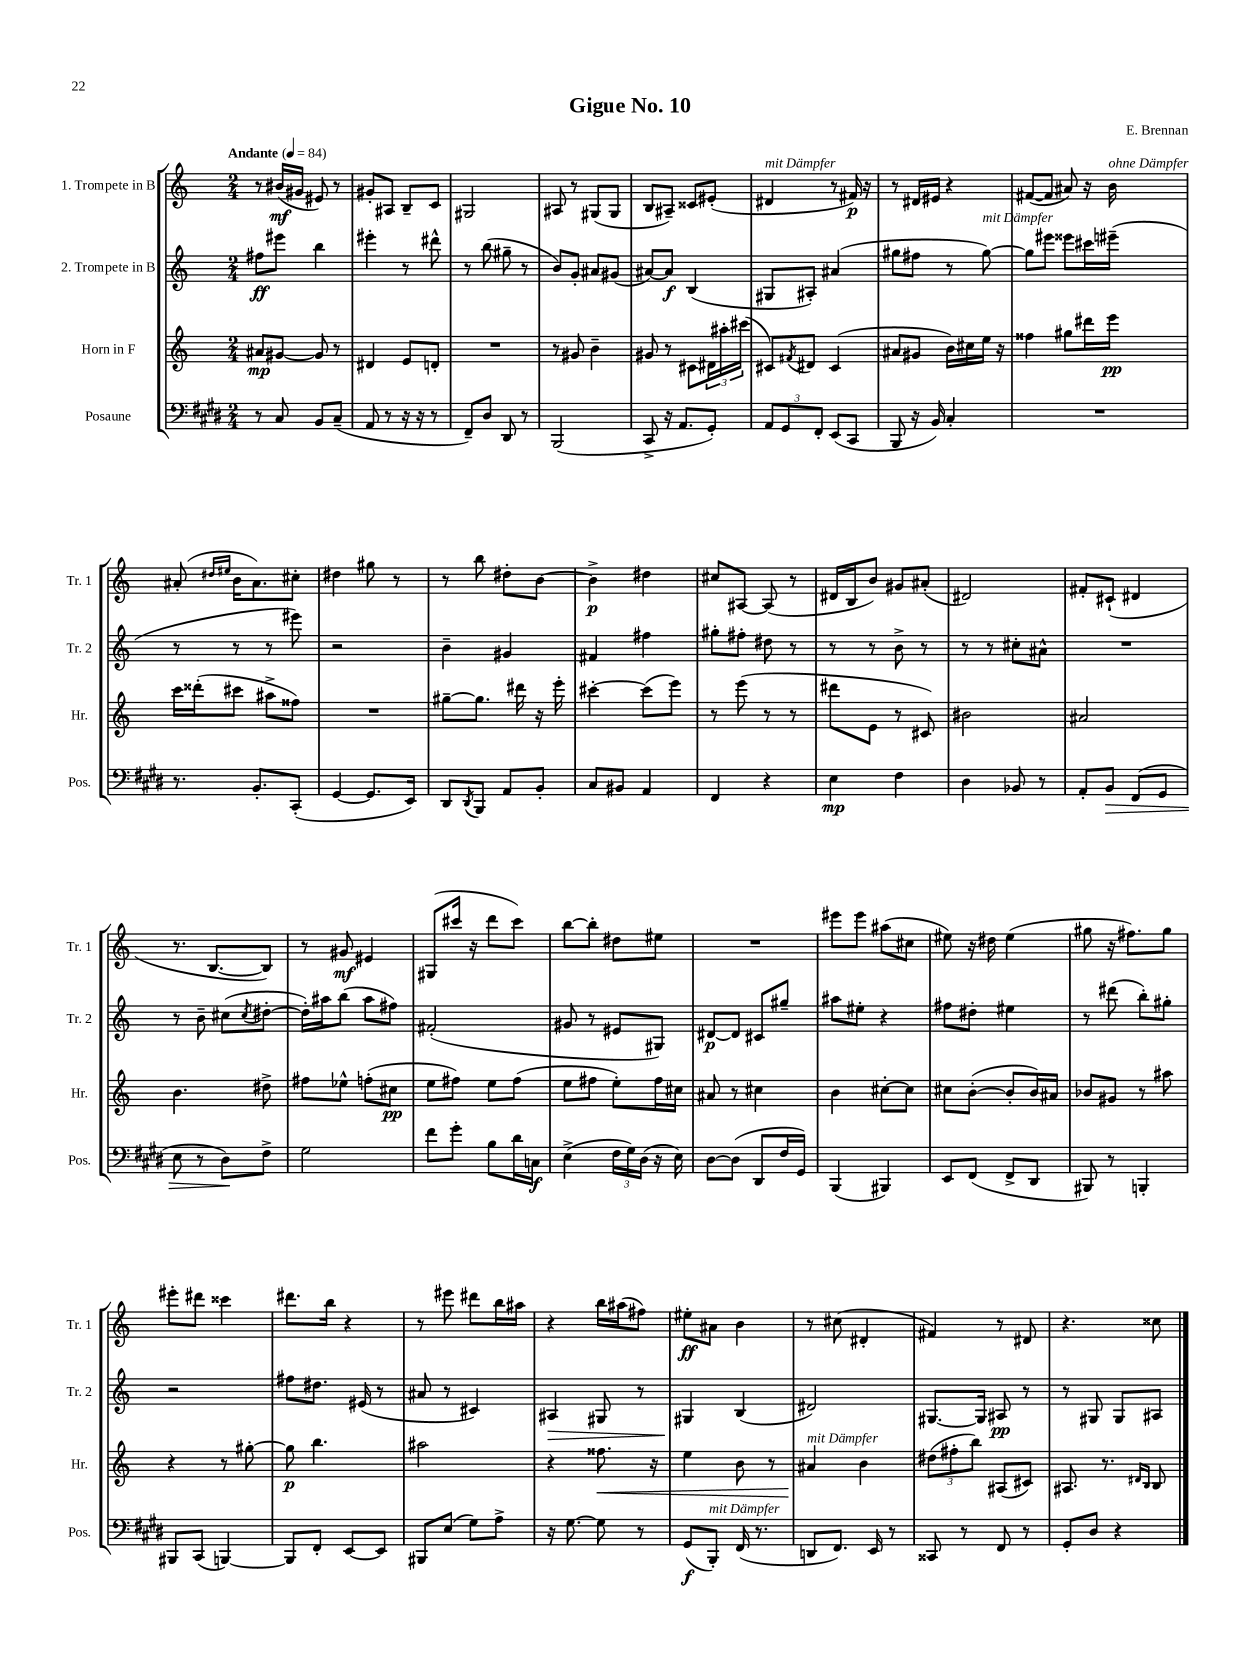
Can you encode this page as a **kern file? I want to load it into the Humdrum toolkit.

**kern	**kern	**kern	**kern
*staff4	*staff3	*staff2	*staff1
*clefF4	*clefG2	*clefG2	*clefG2
*k[f#c#g#d#]	*k[]	*k[]	*k[]
*M2/4	*M2/4	*M2/4	*M2/4
*MM84	*MM84	*MM84	*MM84
8r	8a#/L	8ff#\L	8r
8C#/	[8g#/J	8eee#\J	(16b#/LL
.	.	.	16g#/JJ
8BB/L	8g#/]	4bb\	8e#/)
(8C#~/J	8r	.	8r
=	=	=	=
8AA/	4d#/	4eee#'\	8g#'/L
8r	.	.	8A#/J
16r	8e/L	8r	8B~/L
16r	.	.	.
8r	8d'/J	8ddd#^^\	8c/J
=	=	=	=
8FF#~/L)	2r	8r	2G#/
8D#/J	.	(8bb\	.
8DD#/	.	8gg#~\	.
8r	.	8r	.
=	=	=	=
(2BBB/	8r	8b/L)	8A#/
.	8g#/	8g'/J	8r
.	4b~\	8a#/L	(8G#/L
.	.	(8g#/J	8G#/J
=	=	=	=
8CC#^/	8g#/	[8a#/L)	8B/L
16r	8r	8a#/]J	8A#~/J)
8.AA/L	.	.	.
.	8c#\L	(4B/	8c##/L
8GG#'/J)	24d#\L	.	(8e#'/J
.	24aa#'\	.	.
.	(24ccc#\JJ	.	.
=	=	=	=
12AA/L	8c#/L)	8G#/L	4d#/
12GG#/	.	.	.
.	8qf#/	.	.
.	8d#/J	8A#'/J)	.
12FF#'/J	.	.	.
(8EE/L	(4c#/	(4a#/	8r
8CC#/J	.	.	16f#/)
.	.	.	16r
=	=	=	=
8BBB/	8a#/L	8gg#\L	8r
16r	8g#/J	8ff#\J	16d#/LL
16BB/)	.	.	16e#/JJ
4C#'/	16b\LL)	8r	4r
.	16cc#\	.	.
.	16ee\JJ	[8gg#\)	.
.	16r	.	.
=	=	=	=
2r	4ff##\	8gg#\]L	([8f#/L
.	.	8eee#\J	8f#/]J
.	8gg#\L	8eee##\L	8a#/)
.	16ddd#\L	16ccc#\L	16r
.	16eee\JJ	(16eee#~\JJ	16b\
=	=	=	=
8.r	16ccc\LL	8r	(8a#'/
.	(16ddd##'\J	.	.
.	.	.	16qqdd#/LL
.	.	.	16qqee#/JJ
.	8ccc#\J	8r	16b\LK
8.BB'/L	.	.	8.a#\)
.	8aa#^\L	8r	.
(8CC#'/J	8ff##\J)	8eee#\)	8cc#'\J
=	=	=	=
[4GG#/	2r	2r	4dd#\
8.GG#/]L	.	.	8gg#\
.	.	.	8r
16EE/Jk)	.	.	.
=	=	=	=
8DD#/L	[8gg#~\L	4b~\	8r
8qDD#/	.	.	.
8BBB/J	8.gg#\]J	.	8bb\
8AA/L	.	4g#/	8dd#'\L
.	16ddd#\	.	.
8BB'/J	16r	.	[8b\J
.	16eee'\	.	.
=	=	=	=
8C#/L	[4ccc#'\	4f#/	4b^\]
8BB#/J	.	.	.
4AA/	(8ccc#\]L	4ff#\	4dd#\
.	8eee\J)	.	.
=	=	=	=
4FF#/	8r	8gg#'\L	8cc#/L
.	(8eee\	8ff#'\J	[8A#/J
4r	8r	8dd#\	(8A#/]
.	8r	8r	8r
=	=	=	=
4E\	8ddd#\L	8r	16d#/LL
.	.	.	16B/J
.	8e\J	8r	8b/J)
4F#\	8r	8b^\	8g#/L
.	8c#/)	8r	(8a#'/J
=	=	=	=
4D#\	2b#\	8r	2d#/)
.	.	8r	.
8BB-/	.	8cc#'\L	.
8r	.	8a#^^\J	.
=	=	=	=
8AA'/L	2a#/	2r	8f#'/L
8BB/J	.	.	(8c#`/J
(8FF#/L	.	.	4d#/
8GG#/J	.	.	.
=	=	=	=
8E\	4.b\	8r	8.r
8r	.	8b~\	.
.	.	.	[8.B/L
8D#\L)	.	(8cc#\L	.
.	.	8qcc#/	.
8F#^\J	8dd#^\	[8dd#'\J	8B/]J)
=	=	=	=
2G#\	8ff#\L	16dd#'\]LL)	8r
.	.	16aa#\J	.
.	8ee-^^\J	(8bb\J	8g#/
.	(8ff'\L	8aa#\L	4e#/
.	8cc#\J	8ff#\J)	.
=	=	=	=
8f#\L	8ee\L	(2f#'/	(8G#/L
8g#'\J	8ff#\J)	.	16ccc#/Jk
.	.	.	16r
8B\L	8ee\L	.	8ddd\L
16d#\L	(8ff#\J	.	8ccc#\J)
16C\JJ	.	.	.
=	=	=	=
(4E^\	8ee\L	8g#/	[8bb\L
.	8ff#\J	8r	8bb'\]J
24F#\LL	8ee'\L)	8e#/L	8dd#\L
24G#\)	.	.	.
(24D#\JJ	.	.	.
16r	16ff#\L	8G#/J)	8ee#\J
16E\)	16cc#\JJ	.	.
=	=	=	=
[8D#\L	8a#/	[8d#/L	2r
(8D#\]J	8r	8d#/]J	.
8DD#/L	4cc#\	8c#/L	.
16F#/L	.	8gg#~/J	.
16GG#/JJ)	.	.	.
=	=	=	=
(4BBB/	4b\	8aa#\L	8eee#\L
.	.	8ee#'\J	8eee#\J
4BBB#/)	[8cc#'\L	4r	(8aa#\L
.	8cc#\]J	.	8cc#\J
=	=	=	=
8EE/L	8cc#\L	8ff#\L	8ee#\)
(8FF#/J	([8b'\J	8dd#'\J	16r
.	.	.	16dd#\
8FF#^/L	8b'/]L	4ee#\	(4ee#\
8DD#/J	16b/L)	.	.
.	16a#/JJ	.	.
=	=	=	=
8BBB#/)	8b-/L	8r	8gg#\
8r	8g#/J	(8ddd#\	16r
.	.	.	8.ff#\L)
4BBB'/	8r	8bb'\L)	.
.	8aa#\	8gg#'\J	8gg#\J
=	=	=	=
8BBB#/L	4r	2r	8eee#'\L
(8CC#/J	.	.	8ddd#\J
[4BBB/)	8r	.	4ccc##\
.	[8gg#'\	.	.
=	=	=	=
8BBB/]L	8gg#\]	8ff#\L	8.ddd#\L
8FF#'/J	4.bb\	8.dd#\J	.
.	.	.	16bb\Jk
[8EE/L	.	.	4r
.	.	(16e#/	.
8EE/]J	.	8r	.
=	=	=	=
8BBB#/L	2aa#\	8a#/	8r
(8E/J	.	8r	8eee#\
8G#\L)	.	4c#/)	8ddd#\L
8A^\J	.	.	16bb\L
.	.	.	16aa#\JJ
=	=	=	=
16r	4r	4A#/	4r
[8.G#\	.	.	.
8G#\]	8.ff##\	8G#/	16bb\LL
.	.	.	(16aa#\J
8r	.	8r	8ff#\J)
.	16r	.	.
=	=	=	=
(8GG#/L	4ee\	4G#/	8ee#'\L
8BBB'/J)	.	.	8a#\J
(16FF#/	8b\	(4B/	4b\
8.r	.	.	.
.	8r	.	.
=	=	=	=
8DD/L	4a#/	2d#/)	8r
8.FF#/J)	.	.	(8cc#\
.	4b\	.	4d#'/
16EE/	.	.	.
8r	.	.	.
=	=	=	=
8CC##/	(12dd#\L	[8.G#/L	4f#/)
.	12ff#'\	.	.
8r	.	.	.
.	12bb\J)	.	.
.	.	16G#/]Jk	.
8FF#/	(8A#/L	8A#/	8r
8r	8c#/J)	8r	8d#/
=	=	=	=
8GG#'/L	8.A#/	8r	4.r
8D#/J	.	8G#/	.
.	8.r	.	.
4r	.	8G#/L	.
.	16qqd#/LL	.	.
.	16qqB/JJ	.	.
.	8B/	8A#/J	8cc##\
==	==	==	==
*-	*-	*-	*-
